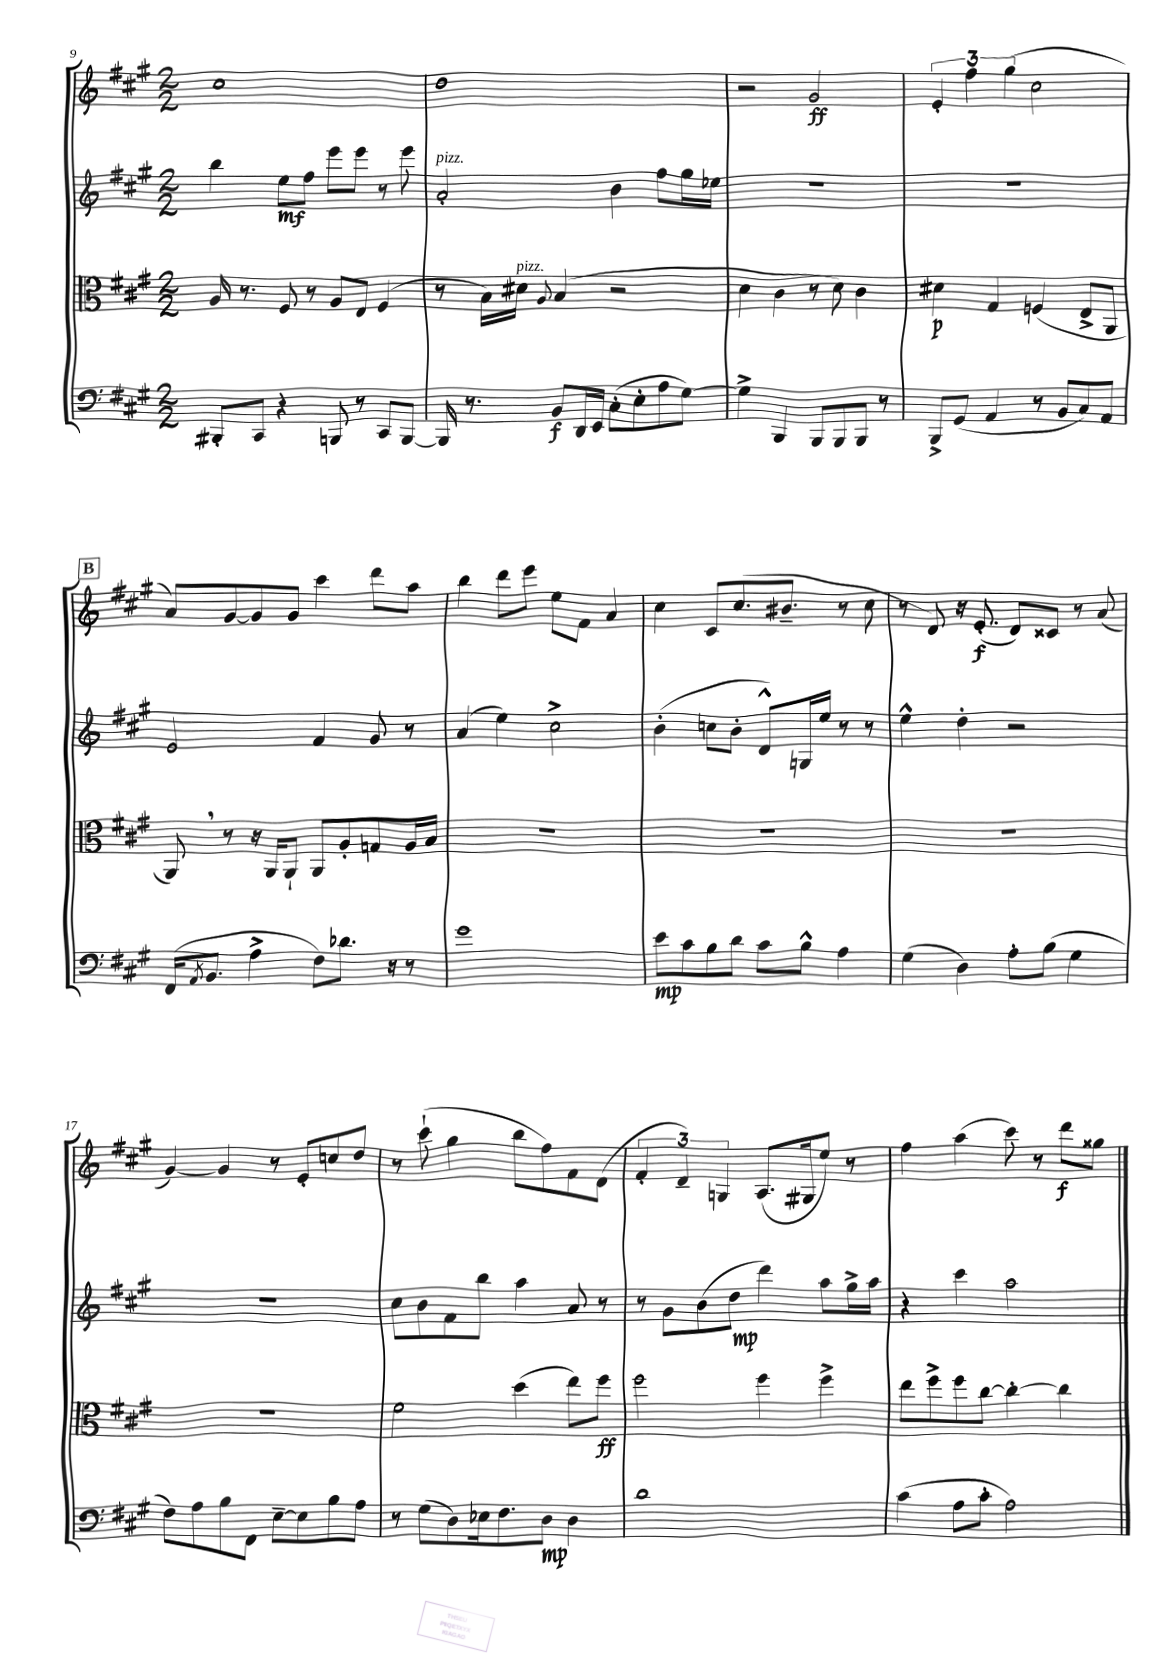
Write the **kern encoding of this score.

**kern	**kern	**kern	**kern
*staff4	*staff3	*staff2	*staff1
*clefF4	*clefC3	*clefG2	*clefG2
*k[f#c#g#]	*k[f#c#g#]	*k[f#c#g#]	*k[f#c#g#]
*M2/2	*M2/2	*M2/2	*M2/2
8BBB#'	16A	4bb	1cc#
.	8.r	.	.
8CC#	.	.	.
4r	8F#	8ee	.
.	8r	8ff#	.
8BBB	8A	8eee	.
8r	8E	8eee	.
8CC#	(4F#	8r	.
[8BBB	.	8eee	.
=	=	=	=
16BBB]	8r	2a'	1dd
8.r	.	.	.
.	16B)	.	.
.	16d#	.	.
.	8qqA	.	.
8BB	(4B	.	.
16DD	.	.	.
16EE	.	.	.
(8C#'	2r	4b	.
8E'	.	.	.
8A	.	8ff#	.
[8G#)	.	16gg#	.
.	.	16ee-	.
=	=	=	=
4G#^]	4d	1r	2r
4BBB	4c#	.	.
8BBB	8r	.	2g#
8BBB	8d)	.	.
8BBB	4c#	.	.
8r	.	.	.
=	=	=	=
8BBB^	4d#	1r	6e'
(8GG#	.	.	.
.	.	.	6ff#
4AA	4G#	.	.
.	.	.	(6gg#
8r	(4F	.	2cc#
8BB	.	.	.
8C#)	8E^	.	.
8AA	8AA	.	.
=	=	=	=
(16FF#	8AA)	2e	8a)
8qAA	.	.	.
8.BB	.	.	.
.	8r	.	[8g#
4A^	16r	.	8g#]
.	16AA	.	.
.	8AA`	.	8g#
8F#)	8AA	4f#	4ccc#
8.d-	8A'	.	.
.	8G	8g#	8ddd
16r	.	.	.
8r	16A	8r	8aa
.	16B	.	.
=	=	=	=
1g#	1r	(4a	4bb
.	.	4ee)	8ddd
.	.	.	8eee
.	.	2cc#^	8ee
.	.	.	8f#
.	.	.	4a
=	=	=	=
8e	1r	(4b'	4cc#
8c#	.	.	.
8B	.	8cc	8c#
8d	.	8b'	(8.cc#
8c#	.	8d^^)	.
.	.	.	8.b#~
8B^^	.	16G	.
.	.	16ee	.
4A	.	8r	8r
.	.	8r	8cc#
=	=	=	=
(4G#	1r	4ee^^	8r
.	.	.	8d)
4D)	.	4dd'	16r
.	.	.	(8.e'
8A'	.	2r	8d)
(8B	.	.	8c##
4G#	.	.	8r
.	.	.	(8a
=	=	=	=
8F#)	1r	1r	[4g#)
8A	.	.	.
8B	.	.	4g#]
8FF#	.	.	.
[8E~	.	.	8r
8E]	.	.	8e'
8B	.	.	8cc
8A	.	.	8dd
=	=	=	=
8r	2f#	8cc#	8r
(8G#	.	8b	(8ccc#`
8D)	.	8f#	4gg#
16E-	.	8bb	.
8.F#	.	.	.
.	(4dd	4aa	8bb
8D	.	.	8ff#)
4D	8ee)	8a	8f#
.	8ff#	8r	(8d
=	=	=	=
1d	2ff#	8r	6f#'
.	.	8g#	.
.	.	.	6d~)
.	.	(8b	.
.	.	.	6G
.	.	8dd	.
.	4ff#	4ddd)	(8.A
.	.	.	16G#
.	4ff#^	8aa	8ee)
.	.	16gg#^	8r
.	.	16aa	.
=	=	=	=
(4c#	8ee	4r	4ff#
.	8ff#^	.	.
8A	8ff#	4ccc#	(4aa
8c#'	[8cc#	.	.
2A)	4cc#'_	2aa	8ccc#)
.	.	.	8r
.	4cc#]	.	8ddd
.	.	.	8gg##
==	==	==	==
*-	*-	*-	*-
